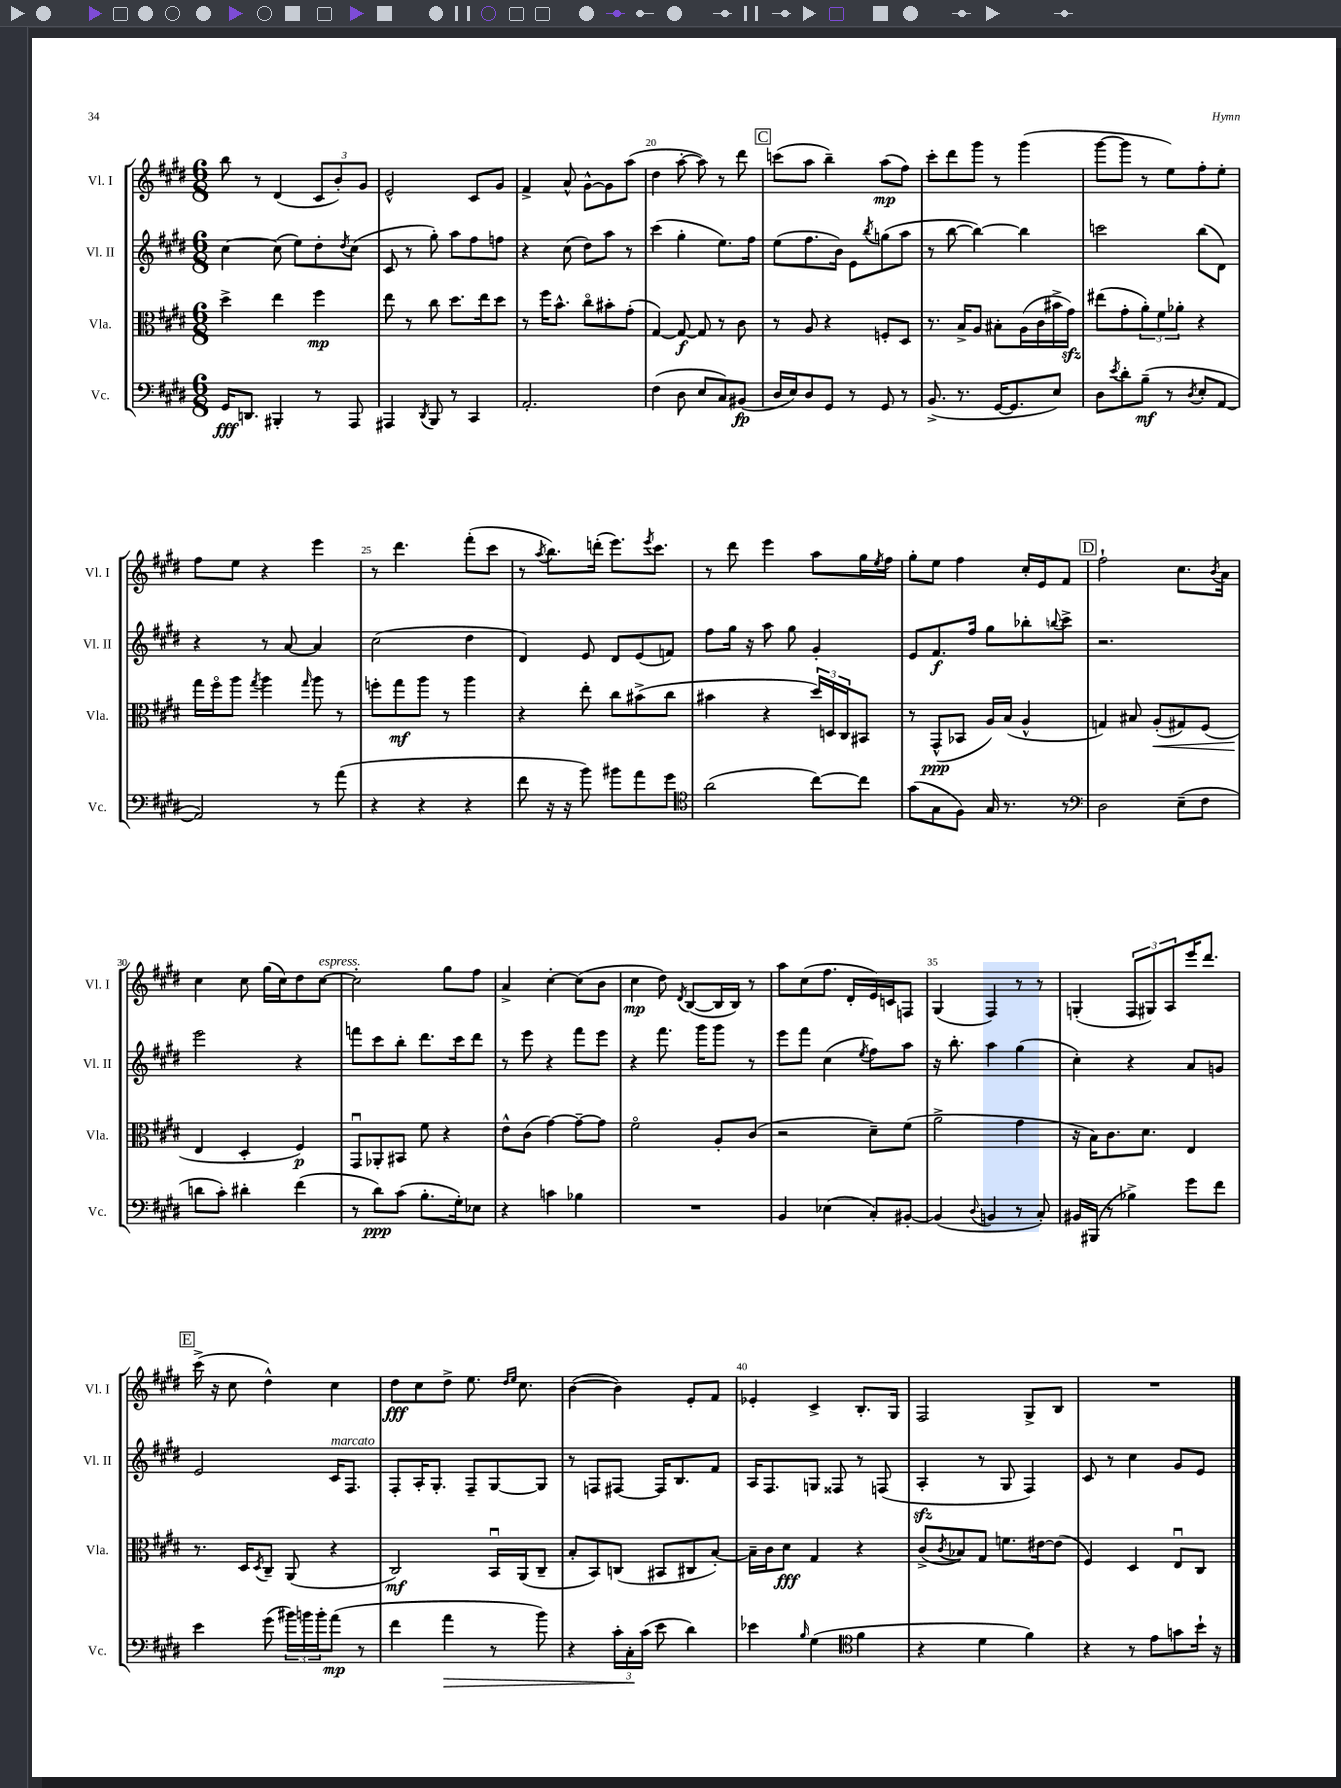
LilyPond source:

<<
\new StaffGroup <<
\new Staff = "s0" \with { instrumentName = "Vl. I" shortInstrumentName = "Vl. I" } {
    \clef treble \key e \major \numericTimeSignature \time 6/8
    b''8 r8 dis'4( \tuplet 3/2 { cis'8 b'8-.) gis'8 } |
    e'2-^ cis'8 gis'8 |
    fis'4-> a'8-^ gis'8~-^ gis'8 a''8( |
    dis''4 a''8~-. a''8) r8 dis'''8 |
    \mark \markup { \box "C" } c'''8( a''8 b''4--) a''8\mp( fis''8) |
    cis'''8-. dis'''8 gis'''8 r8 gis'''4( |
    gis'''8~ gis'''8 r8 e''8) fis''8-. e''8-. |
    fis''8 e''8 r4 e'''4 |
    r8 dis'''4. fis'''8-.( cis'''8 |
    r8 \acciaccatura { a''8 } b''8.) d'''16-.( e'''8.) \acciaccatura { e'''8 } cis'''8. |
    r8 dis'''8 e'''4 a''8 gis''16 \acciaccatura { e''8 } fis''16 |
    gis''8-. e''8 fis''4 cis''16-. e'16 fis'8 |
    \mark \markup { \box "D" } fis''2-! cis''8. \acciaccatura { b'8 } a'16 |
    cis''4 cis''8 gis''16( cis''16) dis''8 cis''8~^\markup { \italic "espress." } |
    cis''2-. gis''8 fis''8 |
    a'4-> cis''4~-. cis''8( b'8 |
    cis''4\mp dis''8) \acciaccatura { dis'8 } b8~( b16 b16) r8 |
    a''8 cis''8( fis''8. dis'16-. e'16) c'16 f8 |
    gis4( fis4) r8 r8 |
    g4-.( \tuplet 3/2 { fis8 gis8) a8 } e'''16 dis'''8. |
    \mark \markup { \box "E" } cis'''16->( r16 cis''8 dis''4-^) cis''4 |
    dis''8\fff cis''8 dis''8-> e''8. \grace { dis''16 e''16 } cis''8. |
    b'4~( b'4) e'8-. fis'8 |
    ees'4-. cis'4-> b8.-. gis16 |
    fis2 gis8-> b8 |
    R2. \bar "|." |
}
\new Staff = "s1" \with { instrumentName = "Vl. II" shortInstrumentName = "Vl. II" } {
    \clef treble \key e \major \numericTimeSignature \time 6/8
    cis''4~ cis''8( e''8) dis''8-. \acciaccatura { dis''8 } cis''8( |
    cis'8 r8 gis''8-.) a''8 fis''8 f''8 |
    r4 cis''8( dis''8) a''8 r8 |
    cis'''4( gis''4-. e''8.) fis''16 |
    \mark \markup { \box "C" } e''8( fis''8. b'16) e'8 \acciaccatura { b''8 } g''8( a''8 |
    r8 b''8~ b''4~) b''4 |
    c'''2 b''8( dis'8) |
    r4 r8 a'8~ a'4 |
    cis''2( dis''4 |
    dis'4) e'8 dis'8 e'8( f'8) |
    fis''8 gis''16 r16 a''8 gis''8 gis'4-. |
    e'8 fis'8.\f fis''16 gis''8 bes''8-. \appoggiatura { b''8 } cis'''8-> |
    \mark \markup { \box "D" } r2. |
    e'''2 r4 |
    f'''8 cis'''8 b''8-. dis'''8. cis'''16 dis'''8 |
    r8 e'''8 r4 fis'''8 e'''8 |
    r4 fis'''8. gis'''16 gis'''8 r8 |
    e'''8 fis'''8 cis''4( \acciaccatura { e''8 } fis''8) a''8 |
    r16 b''8.-. a''4 gis''4( |
    cis''4-.) r4 a'8 g'8 |
    \mark \markup { \box "E" } e'2 cis'16^\markup { \italic "marcato" } fis8. |
    fis8-. a16-. gis8.-. fis8-- gis8~ gis8 |
    r8 f8 fis8~ fis16 b8. fis'8 |
    a16 fis8. g8 fisis8 r8 f8( |
    a4-.\sfz r8 gis8 fis4) |
    cis'8 r8 cis''4 gis'8 e'8 \bar "|." |
}
\new Staff = "s2" \with { instrumentName = "Vla." shortInstrumentName = "Vla." } {
    \clef alto \key e \major \numericTimeSignature \time 6/8
    dis''4-> e''4 fis''4\mp |
    e''8 r8 cis''8 dis''8. e''16 dis''8 |
    r8 fis''16 b'8.-^ cis''8\flageolet bis'8-. gis'8-.( |
    gis4~) gis8~\f gis8 r8 cis'8 |
    \mark \markup { \box "C" } r8 a8 r4 f8-. dis8 |
    r8. b16-> a8 bis8-. a16( cis'16 bis'16-> gis'16\sfz) |
    eis''8( gis'8-. \tuplet 3/2 { a'8-.) fis'8 aes'8-. } r4 |
    gis''16 fis''16\flageolet a''8 \acciaccatura { gis''8 } a''4 \grace { gis''16 } a''8 r8 |
    f''8-. gis''8\mf a''8 r8 a''4 |
    r4 e''8-. cis''8 bis'8->( cis''8 |
    bis'4 r4 \tuplet 3/2 { dis''16) d16 cis16 } bis,8 |
    r8 gis,8-^\ppp( bes,8 a16) b16( a4-^ |
    \mark \markup { \box "D" } g4) bis8 a8-.\<( gis8) fis8( |
    e4\! dis4-. fis4\p) |
    gis,8\downbow aes,8-. bis,8 fis'8 r4 |
    e'8-^ cis'8( gis'4~) gis'8~-- gis'8 |
    fis'2\flageolet a8-. cis'8( |
    r2 dis'8--) fis'8( |
    a'2-> gis'4 |
    r16 b16) cis'8. dis'8. e4 |
    \mark \markup { \box "E" } r8. dis16 \acciaccatura { dis8 } cis8-- a,8( r4 |
    cis2\mf) b,16\downbow a,16( cis8-- |
    b8-. b,8) c8( bis,8 cis8 b8~-.) |
    b16-- cis'16 dis'8\fff gis4 r4 |
    cis'8->( \acciaccatura { cis'8 } bes8) gis8 f'8. eis'16~ eis'8( |
    fis4) dis4 e8\downbow cis8 \bar "|." |
}
\new Staff = "s3" \with { instrumentName = "Vc." shortInstrumentName = "Vc." } {
    \clef bass \key e \major \numericTimeSignature \time 6/8
    gis,16\fff d,8. bis,,4-. r8 a,,8 |
    ais,,4 \acciaccatura { dis,8 } b,,8 r8 cis,4 |
    a,2.-. |
    fis4( dis8 e8 cis8) bis,8\fp( |
    \mark \markup { \box "C" } dis16 e16) dis8 gis,8 r8 gis,8 r8 |
    b,8.->( r8. gis,16~ gis,8. e8) |
    dis8 \acciaccatura { e'8 } dis'8-. b8--\mf( r8 \acciaccatura { dis8 } e8-. a,8~ |
    a,2) r8 a'8( |
    r4 r4 r4 |
    fis'8 r16 r16 b'8) bis'8 a'8 gis'8 |
    \clef tenor a'2( cis''8~) cis''8 |
    gis'8( gis8 fis8) gis16 r8. r8 |
    \mark \markup { \box "D" } \clef bass dis2 e8--( fis8 |
    d'8 cis'8-.) dis'4-. fis'4( |
    r8 dis'8\ppp) cis'8( b8.-. gis16-.) ees8 |
    r4 c'4 bes4 |
    R2. |
    b,4 ees4( cis8-.) bis,8~-. |
    bis,4( \appoggiatura { dis8 } b,4 r8 cis8-.) |
    bis,16 bis,,16( r8 bes4->) gis'8 fis'8 |
    \mark \markup { \box "E" } e'4 gis'8( \tuplet 3/2 { bis'16) b'16 b'16-. } a'8\mp( r8 |
    fis'4 a'4\> r8 b'8) |
    r4 \tuplet 3/2 { cis'16-. cis16-.\! cis'16( } e'8 dis'4) |
    ees'4 \grace { b16 } gis4( \clef tenor fis'4 |
    r4 dis'4 fis'4) |
    r4 r8 e'8 g'8 b'16-! r16 \bar "|." |
}
>>
>>
\layout { \context { \Score currentBarNumber = #17 \override BarNumber.break-visibility = ##(#f #t #t) barNumberVisibility = #(every-nth-bar-number-visible 5) } }
